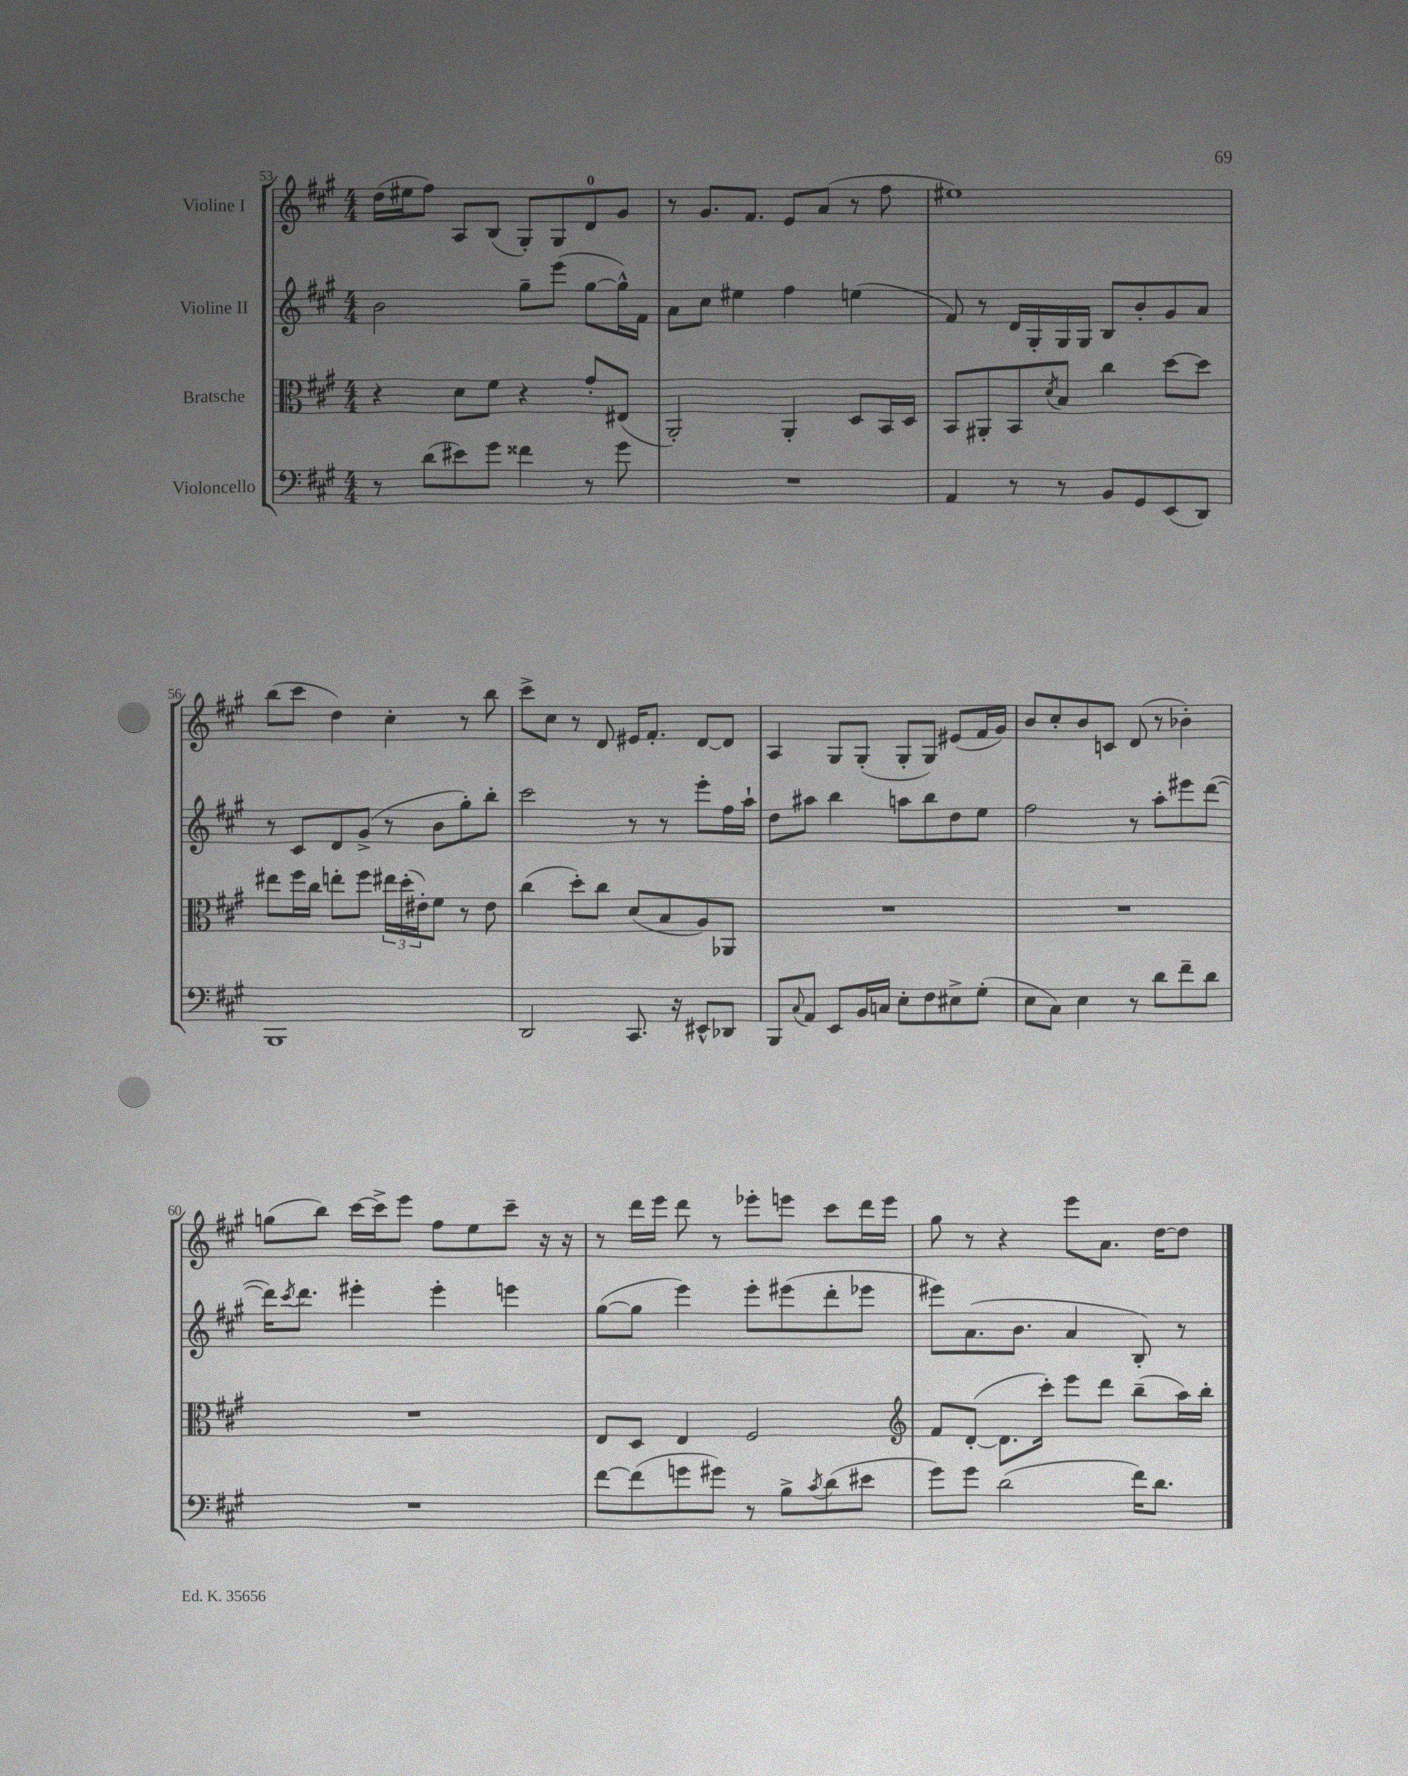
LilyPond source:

<<
\new StaffGroup <<
\new Staff = "s0" \with { instrumentName = "Violine I" } {
    \clef treble \key a \major \numericTimeSignature \time 4/4
    d''16( eis''16 fis''8) a8 b8( gis8-.) gis8 d'8-0 gis'8 |
    r8 gis'8. fis'8. e'8 a'8( r8 fis''8 |
    eis''1) |
    b''8( cis'''8 d''4) cis''4-. r8 b''8 |
    cis'''8-> cis''8 r8 d'8 eis'16 fis'8.-. d'8~ d'8 |
    a4 gis8 gis8-.( gis8-. gis8) eis'8( fis'16 gis'16) |
    b'8 cis''8-. b'8 c'8 d'8( r8 bes'4-.) |
    g''8( b''8) cis'''16~ cis'''16-> e'''8 fis''8 e''8 cis'''8-- r16 r16 |
    r8 d'''16 e'''16 d'''8 r8 ees'''8-. e'''8 cis'''8 d'''16 e'''16 |
    gis''8 r8 r4 e'''8 a'8. d''16~ d''8 \bar "|." |
}
\new Staff = "s1" \with { instrumentName = "Violine II" } {
    \clef treble \key a \major \numericTimeSignature \time 4/4
    b'2 gis''8-- e'''8( gis''8~ gis''16-^) fis'16 |
    a'8 cis''8 eis''4 fis''4 e''4( |
    fis'8) r8 d'16 gis16-. gis16 gis16 b8 b'8-. gis'8 a'8 |
    r8 cis'8 d'8 gis'8->( r8 b'8 gis''8-.) b''8-. |
    cis'''2 r8 r8 e'''8-. fis''16 a''16-! |
    d''8 ais''8 b''4 a''8 b''8 d''8 e''8 |
    fis''2 r8 a''8-. eis'''8 d'''8~( |
    d'''16) \acciaccatura { cis'''8 } d'''8. eis'''4-. eis'''4-. e'''4 |
    gis''8~( gis''8 e'''4) e'''8-. eis'''8( d'''8-. ees'''8 |
    eis'''8) a'8.( b'8. a'4 b8-.) r8 \bar "|." |
}
\new Staff = "s2" \with { instrumentName = "Bratsche" } {
    \clef alto \key a \major \numericTimeSignature \time 4/4
    r4 d'8 fis'8 r4 gis'8-. eis8( |
    a,2-.) a,4-. d8 b,16 d16 |
    b,8 ais,8-. b,8 \acciaccatura { d'8 } b8 cis''4 d''8~ d''8 |
    eis''8 fis''16 cis''16 e''8-. fis''8 \tuplet 3/2 { eis''16 d''16-.( eis'16-.) } fis'8 r8 eis'8 |
    cis''4( d''8-.) cis''8 d'8( b8 a8) aes,8 |
    R1 |
    R1 |
    R1 |
    e8 d8 e4 fis2 |
    \clef treble fis'8 d'8~-.( d'8. cis'''16-.) e'''8 d'''8 b''8--( a''16) b''16-. \bar "|." |
}
\new Staff = "s3" \with { instrumentName = "Violoncello" } {
    \clef bass \key a \major \numericTimeSignature \time 4/4
    r8 d'8( eis'8) gis'8 fisis'4 r8 gis'8 |
    R1 |
    a,4 r8 r8 b,8 gis,8 e,8( d,8) |
    b,,1 |
    d,2 cis,8. r16 eis,8-^ des,8 |
    b,,8 \appoggiatura { cis8 } a,8 e,8 b,16 c16 e8-. fis8 eis8-> gis8-.( |
    e8 cis8) e4 r8 d'8 fis'8-- d'8 |
    R1 |
    fis'8~ fis'8( g'8 gis'8) r8 b8-> \acciaccatura { cis'8 } d'8( eis'8 |
    gis'8) gis'8 d'2( fis'16) d'8. \bar "|." |
}
>>
>>
\layout { \context { \Score currentBarNumber = #53 } }
